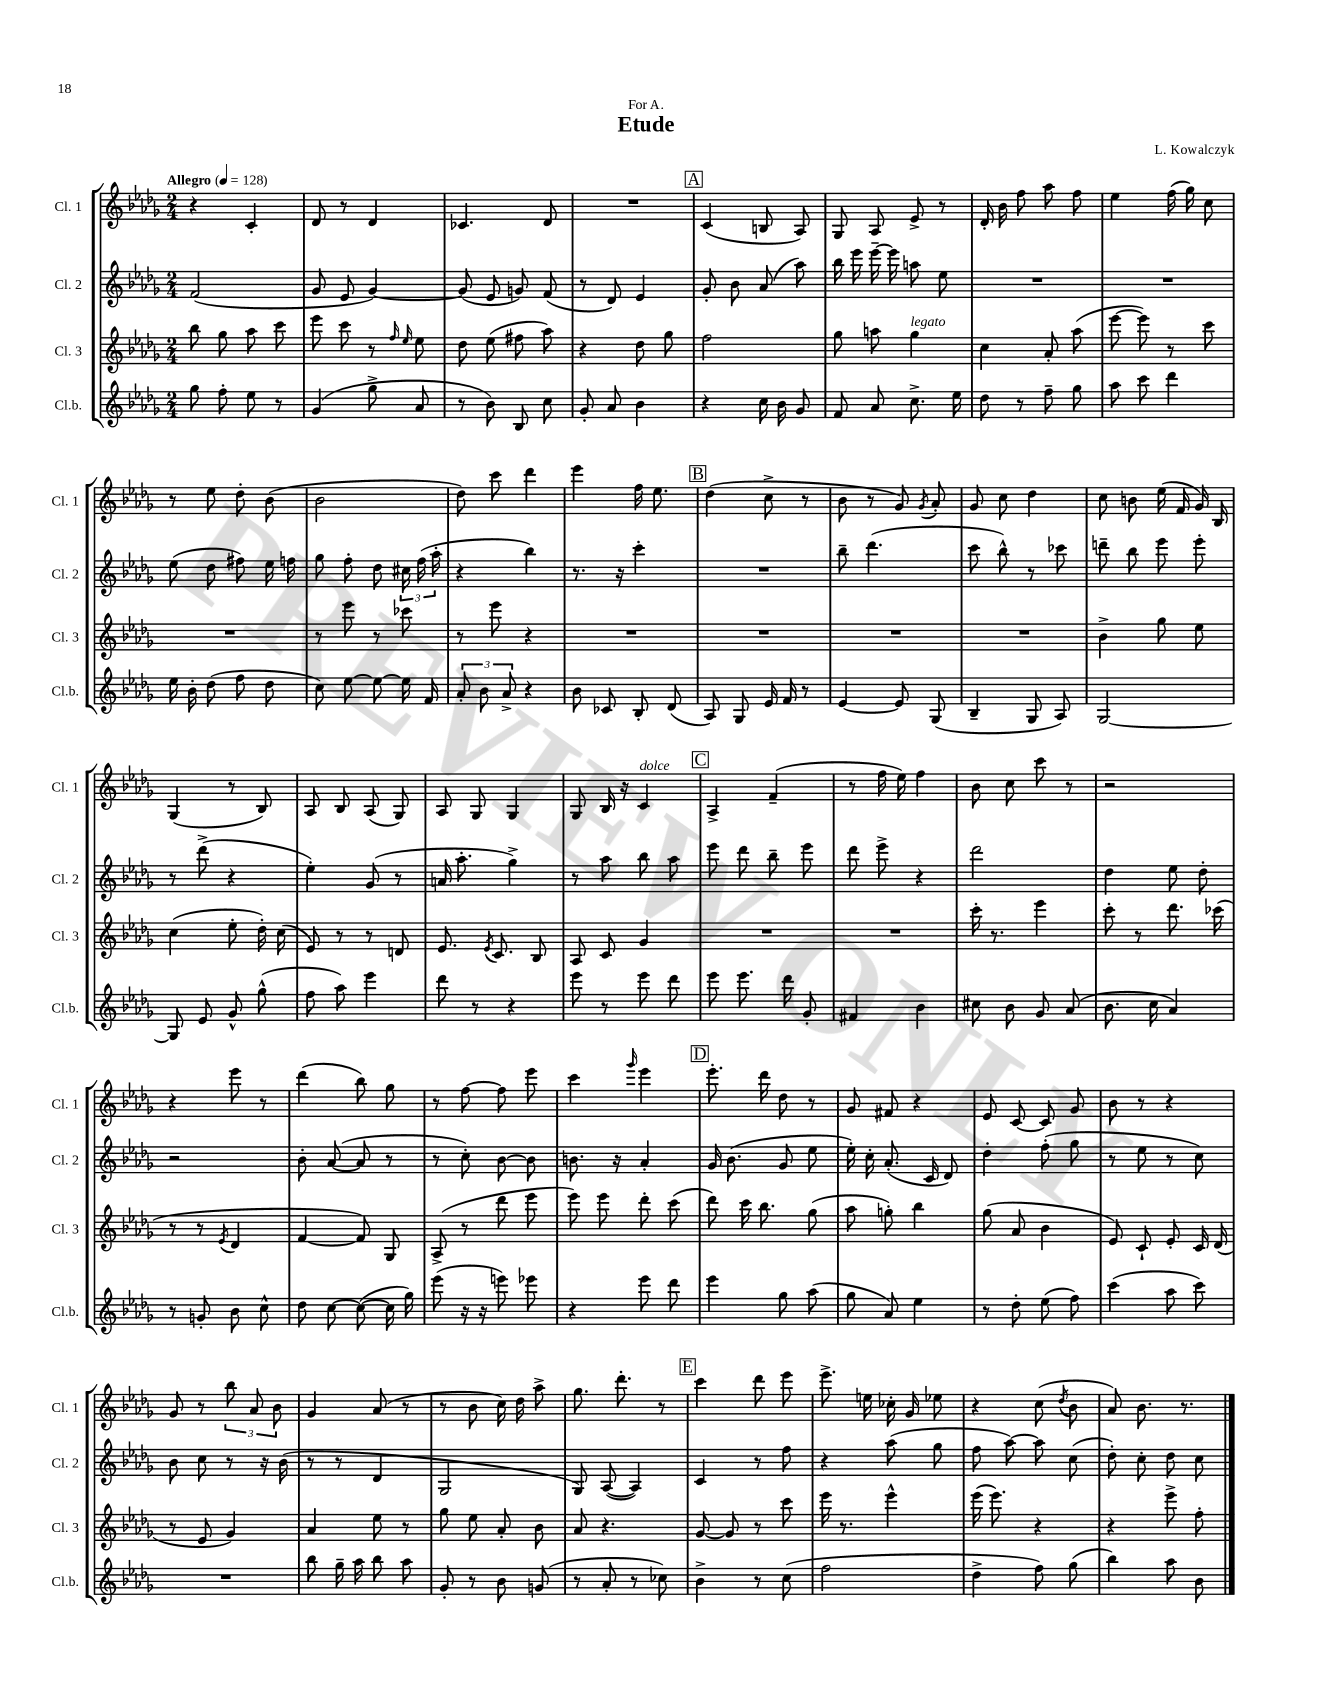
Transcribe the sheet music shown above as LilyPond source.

\header { title = "Etude" composer = "L. Kowalczyk" dedication = "For A." }
<<
\new StaffGroup <<
\new Staff = "s0" \with { instrumentName = "Cl. 1" shortInstrumentName = "Cl. 1" } {
    \clef treble \key des \major \numericTimeSignature \time 2/4 \tempo "Allegro" 4 = 128
    \autoBeamOff r4 c'4-. |
    des'8 r8 des'4 |
    ces'4. des'8 |
    R2 |
    \mark \markup { \box "A" } c'4( b8 aes8) |
    ges8 aes8 ees'8-> r8 |
    des'16-. bes'16 f''8 aes''8 f''8 |
    ees''4 f''16( ges''16) c''8 |
    r8 ees''8 des''8-. bes'8( |
    bes'2 |
    des''8) c'''8 des'''4 |
    ees'''4 f''16 ees''8. |
    \mark \markup { \box "B" } des''4( c''8-> r8 |
    bes'8 r8 ges'8) \acciaccatura { ges'8 } aes'8-. |
    ges'8 c''8 des''4 |
    c''8 b'8 ees''16( f'16 ges'16) bes16 |
    ges4( r8 bes8) |
    aes8 bes8 aes8( ges8) |
    aes8 ges8 ges4 |
    ges8 bes16 r16 c'4^\markup { \italic "dolce" } |
    \mark \markup { \box "C" } aes4-> f'4--( |
    r8 f''16 ees''16) f''4 |
    bes'8 c''8 c'''8 r8 |
    r2 |
    r4 ees'''8 r8 |
    des'''4( bes''8) ges''8 |
    r8 f''8~ f''8 ees'''8 |
    c'''4 \grace { ges'''16 } ees'''4 |
    \mark \markup { \box "D" } ees'''8.-. des'''16 des''8 r8 |
    ges'8 fis'8 r4 |
    ees'8 c'8~ c'8 ges'8 |
    bes'8 r8 r4 |
    ges'8 r8 \tuplet 3/2 { bes''8 aes'8 bes'8 } |
    ges'4 aes'8( r8 |
    r8 bes'8 c''16) des''16 aes''8-> |
    ges''8. des'''8.-. r8 |
    \mark \markup { \box "E" } c'''4 des'''8 ees'''8 |
    ees'''8.-> e''16 ces''16-. ges'16 ees''8 |
    r4 c''8( \acciaccatura { des''8 } bes'8 |
    aes'8) bes'8. r8. \bar "|." |
}
\new Staff = "s1" \with { instrumentName = "Cl. 2" shortInstrumentName = "Cl. 2" } {
    \clef treble \key des \major \numericTimeSignature \time 2/4
    \autoBeamOff f'2( |
    ges'8 ees'8 ges'4~) |
    ges'8( ees'8 g'8) f'8( |
    r8 des'8) ees'4 |
    \mark \markup { \box "A" } ges'8-. bes'8 aes'8( aes''8) |
    bes''16 ees'''16 ees'''16~-- ees'''16 a''8 ees''8 |
    R2 |
    R2 |
    ees''8( des''8 fis''8) ees''16 f''16 |
    ges''8 f''8-. des''8 \tuplet 3/2 { cis''16 f''16( aes''16-. } |
    r4 bes''4) |
    r8. r16 c'''4-. |
    \mark \markup { \box "B" } R2 |
    bes''8-- des'''4.( |
    c'''8 bes''8-^) r8 ces'''8 |
    d'''8-- bes''8 ees'''8 ees'''8-. |
    r8 des'''8->( r4 |
    ees''4-.) ges'8( r8 |
    a'16 aes''8.-. ges''4->) |
    r8 aes''8 bes''8 aes''8 |
    \mark \markup { \box "C" } ees'''8 des'''8 bes''8-- ees'''8 |
    des'''8 ees'''8-> r4 |
    des'''2 |
    des''4 ees''8 des''8-. |
    r2 |
    bes'8-. aes'8~( aes'8 r8 |
    r8 c''8-.) bes'8~ bes'8 |
    b'8. r16 aes'4-. |
    \mark \markup { \box "D" } ges'16 bes'8.( ges'8 ees''8 |
    ees''16-.) c''16-. aes'8.-.( c'16 des'8) |
    des''4-. f''8-.( ges''8 |
    r8 ees''8 r8 c''8) |
    bes'8 c''8 r8 r16 bes'16( |
    r8 r8 des'4 |
    ges2 |
    ges8) aes8~( aes4) |
    \mark \markup { \box "E" } c'4 r8 f''8 |
    r4 aes''8( ges''8 |
    f''8 aes''8~) aes''8 c''8( |
    des''8-.) c''8-. des''8 c''8 \bar "|." |
}
\new Staff = "s2" \with { instrumentName = "Cl. 3" shortInstrumentName = "Cl. 3" } {
    \clef treble \key des \major \numericTimeSignature \time 2/4
    \autoBeamOff bes''8 ges''8 aes''8 c'''8 |
    ees'''8 c'''8 r8 \grace { f''16 ees''16 } ees''8 |
    des''8 ees''8( fis''8 aes''8) |
    r4 des''8 ges''8 |
    \mark \markup { \box "A" } f''2 |
    ges''8 a''8 ges''4^\markup { \italic "legato" } |
    c''4 aes'8-. aes''8( |
    ees'''8~ ees'''8) r8 c'''8 |
    R2 |
    r8 ees'''8 r8 ces'''8 |
    r8 ees'''8 r4 |
    R2 |
    \mark \markup { \box "B" } R2 |
    R2 |
    R2 |
    bes'4-> ges''8 ees''8 |
    c''4( ees''8-. des''16-.) c''16( |
    ees'8) r8 r8 d'8 |
    ees'8. \acciaccatura { ees'8 } c'8. bes8 |
    aes8 c'8 ges'4 |
    \mark \markup { \box "C" } R2 |
    R2 |
    c'''16-. r8. ees'''4 |
    c'''8-. r8 des'''8. ces'''16( |
    r8 r8 \acciaccatura { ees'8 } des'4 |
    f'4~ f'8) ges8 |
    aes8->( r8 des'''8 ees'''8 |
    ees'''8) ees'''8 des'''8-. c'''8( |
    \mark \markup { \box "D" } des'''8) c'''16 bes''8. ges''8( |
    aes''8 g''8-.) bes''4 |
    ges''8( aes'8 bes'4 |
    ees'8) c'8-! ees'8-. c'16 des'16( |
    r8 ees'8 ges'4) |
    aes'4 ees''8 r8 |
    ges''8 ees''8 aes'8-. bes'8 |
    aes'8 r4. |
    \mark \markup { \box "E" } ges'8~ ges'8 r8 c'''8 |
    ees'''16 r8. ees'''4-^ |
    ees'''16( ees'''8.) r4 |
    r4 ees'''8-> f''8-. \bar "|." |
}
\new Staff = "s3" \with { instrumentName = "Cl.b." shortInstrumentName = "Cl.b." } {
    \clef treble \key des \major \numericTimeSignature \time 2/4
    \autoBeamOff ges''8 f''8-. ees''8 r8 |
    ges'4( ges''8-> aes'8 |
    r8 bes'8) bes8 c''8 |
    ges'8-. aes'8 bes'4 |
    \mark \markup { \box "A" } r4 c''16 bes'16 ges'8 |
    f'8 aes'8 c''8.-> ees''16 |
    des''8 r8 f''8-- ges''8 |
    aes''8 c'''8 des'''4 |
    ees''16 bes'16-. des''8( f''8 des''8 |
    c''8) ees''8~ ees''8~ ees''16 f'16 |
    \tuplet 3/2 { aes'8-. bes'8 aes'8-> } r4 |
    bes'8 ces'8 bes8-. des'8( |
    \mark \markup { \box "B" } aes8) ges8 ees'16 f'16 r8 |
    ees'4~ ees'8 ges8( |
    bes4-- ges8 aes8) |
    ges2~ |
    ges8 ees'8 ges'8-^ ges''8-^( |
    f''8 aes''8) ees'''4 |
    des'''8 r8 r4 |
    ees'''8 r8 ees'''8 des'''8 |
    \mark \markup { \box "C" } ees'''8 ees'''8. des'''16 ges'8-. |
    fis'4 bes'4 |
    cis''8 bes'8 ges'8 aes'8( |
    bes'8. c''16 aes'4) |
    r8 g'8-. bes'8 c''8-^ |
    des''8 c''8~ c''8~( c''16 ges''16) |
    ees'''8( r16 r16 e'''8) ees'''8 |
    r4 ees'''8 des'''8 |
    \mark \markup { \box "D" } ees'''4 ges''8 aes''8( |
    ges''8 aes'8) ees''4 |
    r8 des''8-. ees''8( f''8) |
    c'''4( aes''8 c'''8) |
    R2 |
    bes''8 ges''16-- aes''16 bes''8 aes''8 |
    ges'8-. r8 bes'8 g'8( |
    r8 aes'8-. r8 ces''8) |
    \mark \markup { \box "E" } bes'4-> r8 c''8( |
    f''2 |
    des''4-> f''8) ges''8( |
    bes''4) aes''8 bes'8 \bar "|." |
}
>>
>>
\layout { \context { \Score \remove "Bar_number_engraver" } }
